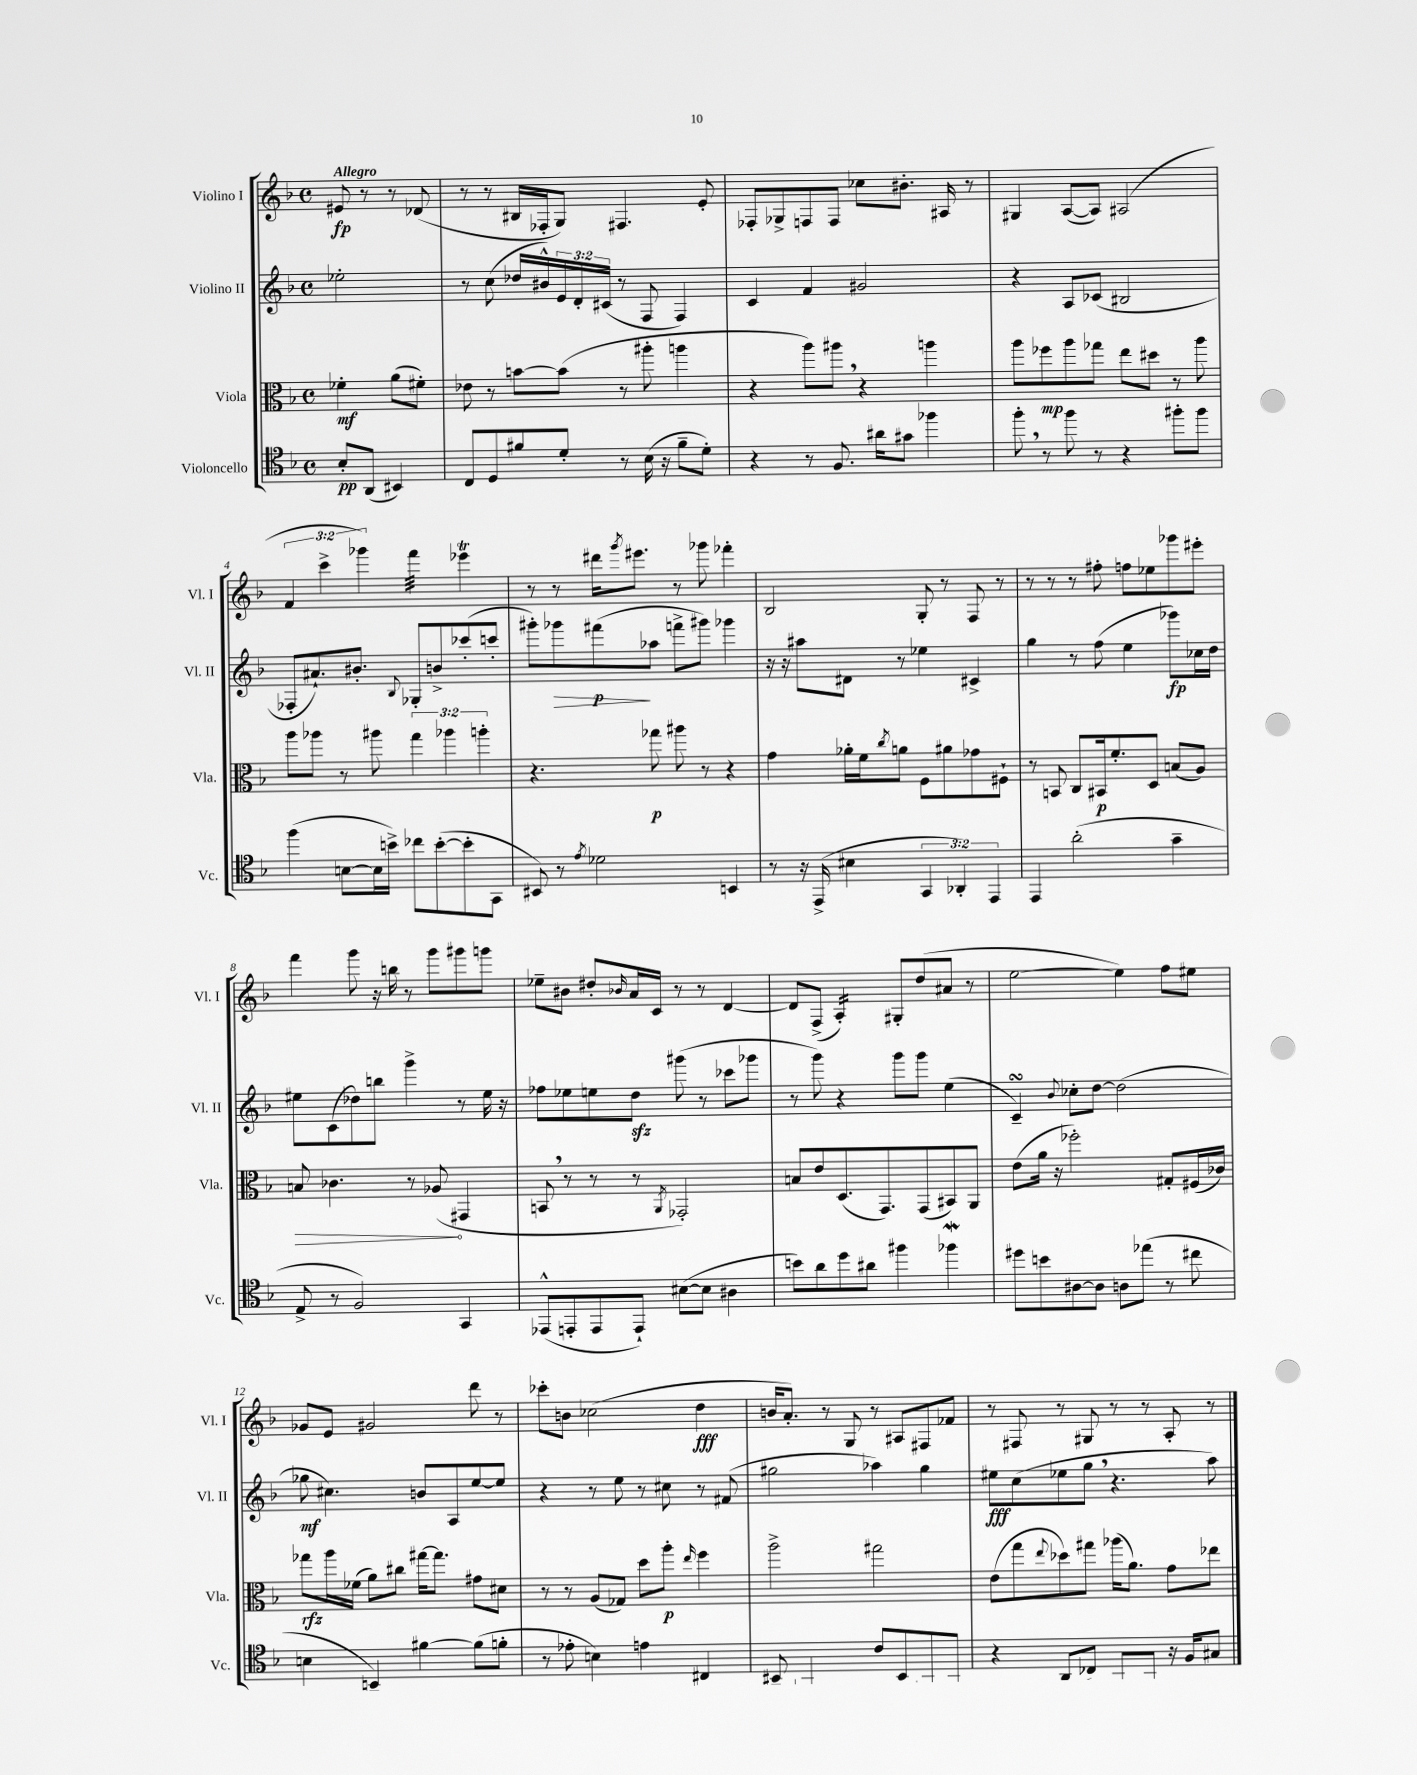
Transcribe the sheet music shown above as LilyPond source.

<<
\new StaffGroup <<
\new Staff = "s0" \with { instrumentName = "Violino I" shortInstrumentName = "Vl. I" } {
    \clef treble \key f \major \defaultTimeSignature \time 4/4 \override Staff.TupletNumber.text = #tuplet-number::calc-fraction-text \partial 2 \tempo "Allegro"
    eis'8\fp r8 r8 des'8( |
    r8 r8 bis16 fes16-. g8) fis4. e'8-. |
    fes8-. ges8-> f8 f8 ces''8 bis'8.-. ais16 r8 |
    gis4 a8~( a8) ais2( |
    \tuplet 3/2 { f'4 c'''4-> ges'''4) } f'''4:32 ees'''4\trill |
    r8 r8 dis'''16 \acciaccatura { g'''8 } eis'''8. r8 ges'''8 fes'''4-. |
    bes2 g8-. r8 f8 r8 |
    r8 r8 r8 fis''8-. f''8 ees''8 ges'''8 eis'''8-. |
    f'''4 g'''8 r16 b''16 r8 g'''8 gis'''8 g'''8 |
    ees''8-- bis'8 dis''8-. \grace { bes'16 } a'16 c'16 r8 r8 d'4~ |
    d'8 f8->( a4:16-.) gis8-. d''8( ais'8 r8 |
    e''2~ e''4) f''8 eis''8 |
    ges'8 e'8 gis'2 d'''8 r8 |
    ces'''8-. b'8 ces''2( d''4\fff |
    b'16 a'8.-.) r8 g8 r8 ais8 fis8 fes'8 |
    r8 fis8 r8 gis8 r8 r8 a8-. r8 \bar "|." |
}
\new Staff = "s1" \with { instrumentName = "Violino II" shortInstrumentName = "Vl. II" } {
    \clef treble \key f \major \defaultTimeSignature \time 4/4 \override Staff.TupletNumber.text = #tuplet-number::calc-fraction-text \partial 2
    ees''2-. |
    r8 c''8( des''16 bis'16-^) \tuplet 3/2 { e'16 d'16-. cis'16( } r8 f8 f4) |
    c'4 f'4 gis'2 |
    r4 a8 ces'8( bis2 |
    fes8-. ais'8.-!) bis'8.-. \appoggiatura { bes8 } ges8-. b'8-> ces'''8-.( c'''8-. |
    gis'''8-.) ges'''8\> fis'''8\p\!( aes''8 f'''8-> gis'''8) ges'''4 |
    r16 r16 ais''8 dis'8 r8 ees''4 cis'4-> |
    g''4 r8 f''8( e''4 ges'''8\fp) ces''16 d''16 |
    eis''8 c'8( des''8) b''8 g'''4-> r8 eis''16 r16 |
    fes''8 ees''8 e''8 d''8\sfz gis'''8( r8 ces'''8 ges'''8 |
    r8 g'''8) r4 g'''8 g'''8 e''4( |
    c'4--\turn) \appoggiatura { bes'8 } ces''8-. d''8~ d''2( |
    ges''8\mf cis''4.) b'8 a8 e''8~ e''8 |
    r4 r8 e''8 r8 cis''8 r8 fis'8( |
    gis''2 aes''4) gis''4 |
    eis''8\fff c''8( ees''8 g''8 \breathe r4. a''8) \bar "|." |
}
\new Staff = "s2" \with { instrumentName = "Viola" shortInstrumentName = "Vla." } {
    \clef alto \key f \major \defaultTimeSignature \time 4/4 \override Staff.TupletNumber.text = #tuplet-number::calc-fraction-text \partial 2
    fes'4-.\mf a'8( fis'8-.) |
    ees'8 r8 b'8~ b'8( r8 ais''8-. a''4 |
    r4 a''8) ais''8 \breathe r4 a''4 |
    a''8 fes''8\mp a''8 ges''8 e''8 dis''8 r8 a''8 |
    a''8 aes''8 r8 ais''8 \tuplet 3/2 { g''4 aes''4 a''4-. } |
    r4. ges''8\p ais''8 r8 r4 |
    g'4 aes'16-. f'16 \acciaccatura { c''8 } a'8 f8 ais'8 ges'8 fis8-! |
    r8 b,8 c8 bis,16\p f'8.-. d8 b8( a8) |
    \once \override Hairpin.circled-tip = ##t b8\> ces'4. r8 aes8\!( gis,4 |
    b,8 \breathe r8 r8 r8 \acciaccatura { a,8 } ges,2-.) |
    b8 e'8 d8.( g,8.) g,8( bis,8) a,8 |
    e'8( a'16 r16 fes''2-.) gis8-. fis16( ces'16) |
    ges''8\rfz a''16 fes'16( a'8) cis''8 gis''16~ gis''8. gis'8 dis'8 |
    r8 r8 a8( ges8) d''8 a''8-.\p \grace { e''16 } f''4 |
    a''2-> gis''2 |
    e'8( g''8 \appoggiatura { e''8 } des''8) gis''8 aes''16( a'8.) g'8 ees''8 \bar "|." |
}
\new Staff = "s3" \with { instrumentName = "Violoncello" shortInstrumentName = "Vc." } {
    \clef tenor \key f \major \defaultTimeSignature \time 4/4 \override Staff.TupletNumber.text = #tuplet-number::calc-fraction-text \partial 2
    bes8-.\pp a,8( bis,4) |
    c8 d8 fis'8 d'8-. r8 bes16( r16 fis'8-- d'8-.) |
    r4 r8 f8. ais'16 gis'8 fes''4 |
    f''8-. \breathe r8 f''8 r8 r4 fis''8-. fis''8 |
    f''4( b8~ b16 b'16->) ces''8 b'8~-.( b'8-. g,8 |
    bis,8) r8 \acciaccatura { e'8 } des'2 b,4 |
    r8 r16 e,16->( bis4 \tuplet 3/2 { g,4 aes,4-.) e,4 } |
    e,4 a'2-.( g'4-- |
    e8-> r8 f2) g,4 |
    ees,8-^( e,8-. e,8 e,8-!) bis8~( bis8 ais4 |
    b'8) a'8 d''8 ais'8 fis''4 fes''4\mordent |
    dis''8 b'8 ais8~ ais8 a8 ees''8( r8 cis''8 |
    b4 b,4--) fis'4~ fis'8\>( f'8-. |
    r8 ees'8-. b4) e'4 cis4\! |
    bis,8--( ees,4.-. c'8 bis,8\mf) e,8 f,8( |
    r4 a,8 ces8) e,8~-> e,8 r16 f16 gis8 \bar "|." |
}
>>
>>
